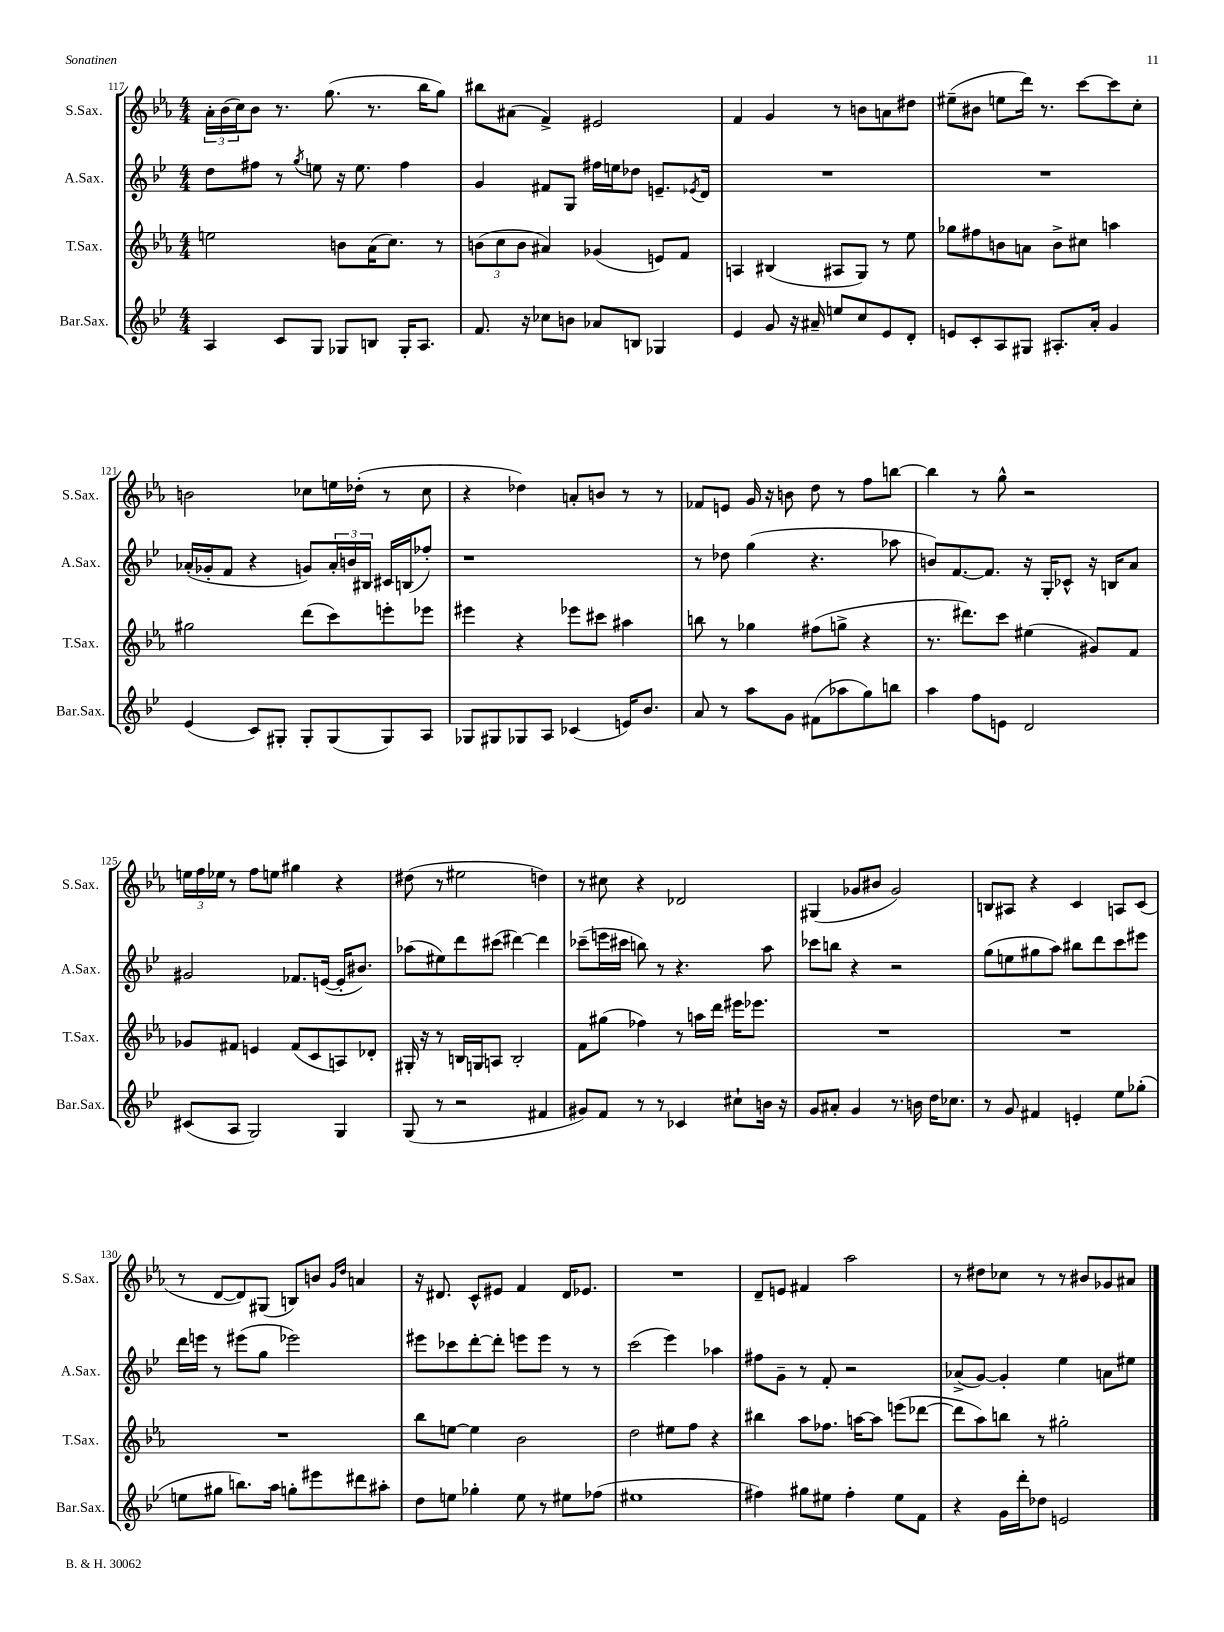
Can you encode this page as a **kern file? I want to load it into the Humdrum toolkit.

**kern	**kern	**kern	**kern
*part4	*part3	*part2	*part1
*staff4	*staff3	*staff2	*staff1
*I"Bar.Sax.	*I"T.Sax.	*I"A.Sax.	*I"S.Sax.
*I'Bar.Sax.	*I'T.Sax.	*I'A.Sax.	*I'S.Sax.
*clefG2	*clefG2	*clefG2	*clefG2
*k[b-e-]	*k[b-e-a-]	*k[b-e-]	*k[b-e-a-]
*M4/4	*M4/4	*M4/4	*M4/4
=117	=117	=117	=117
4A/	2een\	8dd\L	24a-'\LL
.	.	.	(24b-\
.	.	.	24cc\J)
.	.	8ff#X\J	8b-\J
8c/L	.	8r	8.r
.	.	8qgg/	.
8G/J	.	8een\	.
.	.	.	(8.gg\
8G-X/L	8bn\L	16r	.
.	.	8.ee\	.
8Bn/J	(16a-\K	.	8.r
.	8.cc\J)	.	.
16G-'/KL	.	4ff#\	.
8.A/J	.	.	16bb-\KL
.	8r	.	8gg\J)
=118	=118	=118	=118
8.f/	(12bn\L	4g/	8bb#X\L
.	12cc\	.	.
.	.	.	(8a#X\J
.	12b\J	.	.
16r	.	.	.
8cc-X\L	4a#X/)	8f#X/L	4f^/)
8bn\J	.	8G/J	.
8a-X/L	(4g-X/	16ff#X\LL	2e#X/
.	.	16een\J	.
8Bn/J	.	8dd-X\J	.
4G-X/	8en/L)	8.en~/L	.
.	8f/J	.	.
.	.	8qe-X/	.
.	.	16d/Jk	.
=119	=119	=119	=119
4e-/	4An/	1r	4f/
8g/	(4B#X/	.	4g/
16r	.	.	.
16a#X~/	.	.	.
8een/L	8A#X/L	.	8r
8cc/	8G/J)	.	8bn\L
8e-/	8r	.	8an\
8d'/J	8ee-\	.	8dd#X\J
=120	=120	=120	=120
8en/L	8gg-X\L	1r	(8ee#X~\L
8c'/	8ff#X\	.	8b#X\J
8A/	8bn\	.	8een\L
8G#X/J	8an\J	.	16ddd\Jk)
.	.	.	8.r
8.A#X'/L	8b^\L	.	.
.	8cc#X\J	.	[8ccc\L
16a'/Jk	.	.	.
4g/	4aan\	.	8ccc\]
.	.	.	8cc'\J
!!LO:LB:g=z
=121	=121	=121	=121
(4e-/	2gg#X\	(16a-X'/LL	2bn\
.	.	16g-X'/J	.
.	.	8f/J	.
8c/L)	.	4r	.
8G#X'/J	.	.	.
8G#'/L	(8ddd\L	8gn/L)	8cc-X\L
(8G#/	8ccc\)	24a-'/L	16een\L
.	.	24bn/	.
.	.	.	(16dd-X'\JJ
.	.	24B#X/JJ	.
8G#/)	8eeen'\	16c#X/LL	8r
.	.	(16Bn/J	.
8A/J	8eee-X\J	8ff-X'/J)	8cc-\
=122	=122	=122	=122
8G-X/L	4eee#X\	1r	4r
8G#X/	.	.	.
8G-X/	4r	.	4dd-X\)
8A/J	.	.	.
(4c-X/	8eee-X\L	.	8an'/L
.	8ccc#X\J	.	8bn/J
16en/KL)	4aa#X\	.	8r
8.b-/J	.	.	.
.	.	.	8r
=123	=123	=123	=123
8a/	8bbn\	8r	8f-X/L
8r	8r	8dd-X\	8en/J
8aa\L	4gg-X\	(4gg\	16g/
.	.	.	16r
8g\J	.	.	8bn\
(8f#X\L	(8ff#X\L	4.r	8dd\
8aa-X\	8ggn^\J	.	8r
8gg\)	4r	.	8ff\L
8bbn\J	.	8aa-X\	[8bbn\J
=124	=124	=124	=124
4aa\	8.r	8bn/L)	4bb\]
.	.	[8.f/	.
.	8.ddd#X\L)	.	.
8ff\L	.	.	8r
.	.	8.f/J]	.
8en\J	8ccc\J	.	8gg^^\
2d/	(4ee#X\	16r	2r
.	.	16G'/KL	.
.	.	8c-X^^/J	.
.	8g#X/L)	16r	.
.	.	16Bn/KL	.
.	8f/J	8a/J	.
!!LO:LB:g=z
=125	=125	=125	=125
(8c#X/L	8g-X/L	2g#X/	24een\LL
.	.	.	24ff\
.	.	.	24ee-X\JJ
8A/J	8f#X/J	.	8r
2G/)	4en/	.	8ff\L
.	.	.	8een\J
.	(8f#/L	8.f-X/L	4gg#X\
.	8c/	.	.
.	.	([16en/Jk	.
4G/	8An/)	16e'/KL]	4r
.	.	8.b#X/J)	.
.	8d-X'/J	.	.
=126	=126	=126	=126
(8G/	16G#X'/	(8aa-X\L	(8dd#X\
.	16r	.	.
8r	8r	8ee#X\)	8r
2r	16Bn/LL	8ddd\	2ee#X\
.	16Gn/J	.	.
.	8An/J	(8ccc#X\J	.
.	2B'/	[4ddd#X\)	.
4f#X/	.	4ddd#\]	4ddn\)
=127	=127	=127	=127
8g#X/L)	8f\L	(8ccc-X~\L	8r
8f/J	(8gg#X\J	16eeen\L	8cc#X\
.	.	16ccc#X\JJ	.
8r	4ff-X\)	8bbn\)	4r
8r	.	8r	.
4c-X/	8r	4.r	2d-X/
.	16aan\LL	.	.
.	16ddd\JJ	.	.
8cc#X`\L	16eee#X\KL	.	.
.	8.eee-X\J	.	.
16bn\Jk	.	8aa\	.
16r	.	.	.
=128	=128	=128	=128
8g/L	1r	8ccc-X\L	(4G#X/
8a#X'/J	.	8bbn\J	.
4g/	.	4r	8g-X/L
.	.	.	8b#X/J
8.r	.	2r	2g-/)
16bn\	.	.	.
16dd\KL	.	.	.
8.cc-X\J	.	.	.
=129	=129	=129	=129
8r	1r	(8gg\L	8Bn/L
8g/	.	8een\	8A#X/J
4f#X/	.	8gg#X\	4r
.	.	8aa\J)	.
4en'/	.	8bb#X\L	4c/
.	.	8ddd\	.
8ee-\L	.	8ccc\	8An/L
(8gg-X'\J	.	8eee#X\J	(8c/J
!!LO:LB:g=z
=130	=130	=130	=130
8een\L	1r	16ddd\LL	8r
.	.	16eeen\JJ	.
8gg#X\J	.	8r	[8d/L
8.bbn\L)	.	(8eee#X\L	8d/])
.	.	8gg\J	(8G#X/J
16aa\Jk	.	.	.
8ggn'\L	.	2eee-X\)	8Bn/L)
8eee#X\	.	.	8bn/J
.	.	.	16qqg/LL
.	.	.	16qqdd/JJ
8ddd#X\	.	.	4an/
8aa#X'\J	.	.	.
=131	=131	=131	=131
8dd\L	8bb-\L	8eee#X\L	16r
.	.	.	8.d#X/
8een\J	[8een\J	8ccc-X\	.
4gg-X'\	4ee\]	[8ddd'\	8c^^/L
.	.	8ddd'\J]	8e#X/J
8ee\	2b-\	8eeen\L	4f/
8r	.	8eee\J	.
8ee#X\L	.	8r	16d#/KL
.	.	.	8.e-X/J
(8ff-X\J	.	8r	.
=132	=132	=132	=132
1ee#X	2dd\	(2ccc\	1r
.	8ee#X\L	4eee-\)	.
.	8ff\J	.	.
.	4r	4aa-X\	.
=133	=133	=133	=133
4ff#X\)	4bb#X\	8ff#X\L	8d~/L
.	.	8g~\J	8en/J
8gg#X\L	8aa-\L	8r	4f#X/
8ee#X\J	8.ff-X\J	8f'/	.
4ff#'\	.	2r	2aa-\
.	[16aan\KL	.	.
.	8aa\J]	.	.
8ee#\L	(8eeen\L	.	.
8f\J	[8ddd-X\J	.	.
=134	=134	=134	=134
4r	8ddd-\L]	(8a-X^/L	8r
.	8aa-\)	[8g/J)	8dd#X\L
16g\LL	8bbn\J	4g'/]	8cc-X\J
16ddd'\J	.	.	.
8dd-X\J	8r	.	8r
2en/	2gg#X'\	4ee-\	8r
.	.	.	8b#X/L
.	.	8an\L	8g-X/
.	.	8ee#X\J	8a#X/J
==	==	==	==
*-	*-	*-	*-
